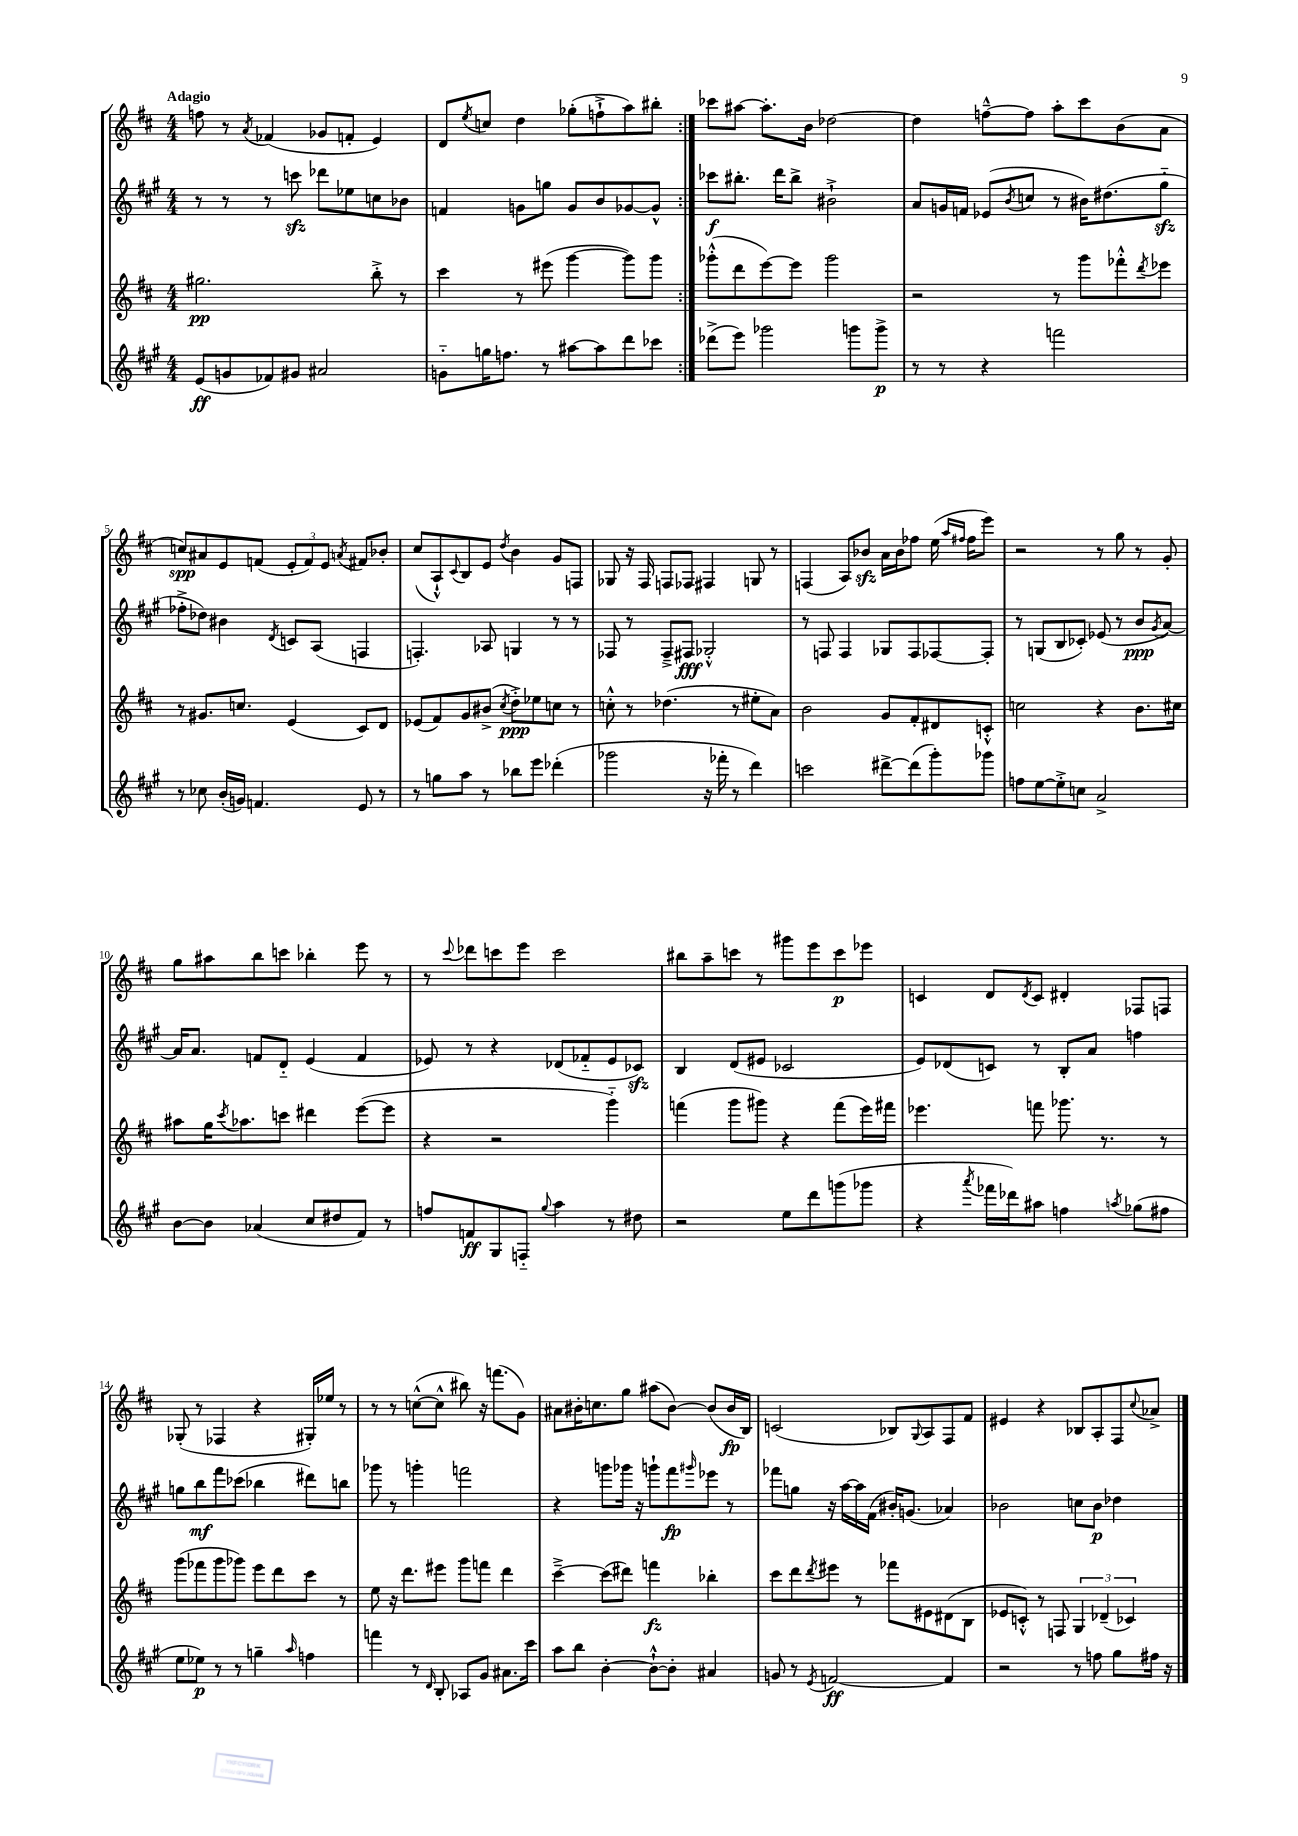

**kern	**kern	**kern	**kern
*staff4	*staff3	*staff2	*staff1
*clefG2	*clefG2	*clefG2	*clefG2
*k[f#c#g#]	*k[f#c#]	*k[f#c#g#]	*k[f#c#]
*M4/4	*M4/4	*M4/4	*M4/4
(8e/L	2.gg#\	8r	8ff\
8g/	.	8r	8r
.	.	.	8qa/
8f-/)	.	8r	(4f-/
8g#/J	.	8ccc\	.
2a#/	.	8ddd-\L	8g-/L
.	.	8ee-\	8f'/J
.	8bb'^\	8cc\	4e/)
.	8r	8b-\J	.
=	=	=	=
8g'~\L	4ccc#\	4f/	8d/L
.	.	.	8qee/
16gg\K	.	.	8cc/J
8.ff\J	.	.	.
.	8r	8g\L	4dd\
8r	(8eee#\	8gg\J	.
[8aa#\L	[4ggg\	8g/L	(8gg-'\L
8aa#\]	.	8b/	8ff`^\
8ddd\	8ggg\]L)	[8g-/	8aa\)
8ccc-\J	8ggg\J	8g-^^/]J	8bb#'\J
=:|!	=:|!	=:|!	=:|!
(8ddd-^\L	(8ggg-'^^\L	8ccc-\L	8ccc-\L
8eee\J)	8ddd\	8.bb#'\J	[8aa#\J
2ggg-\	[8eee\)	.	8.aa#'\]L
.	.	16ddd\LK	.
.	8eee\]J	8bb#^\J	.
.	.	.	16b\Jk
.	2ggg-\	2b#`^\	[2dd-\
8ggg\L	.	.	.
8ggg^\J	.	.	.
=	=	=	=
8r	2r	8a/L	4dd-\]
8r	.	16g/L	.
.	.	16f/JJ	.
4r	.	(8e-/L	[8ff~^^\L
.	.	8qb/	.
.	.	8cc/J	8ff\]J
2fff\	8r	8r	8aa'\L
.	8ggg\L	16b#\LK)	8ccc#\
.	.	(8.dd#\	.
.	8fff-'^^\	.	(8b\
.	8qddd/	.	.
.	8eee-\J	8gg#'~\J	8a\J
=	=	=	=
8r	8r	8ff-'^\L	8cc/L)
8cc-\	8.g#/L	8dd-\J)	8a#/
(16b'/LL	.	4b#\	8e/
16g/JJ)	8.cc/J	.	.
4.f/	.	.	(8f/J
.	.	8qd/	.
.	(4e/	8c/L	12e'/L
.	.	.	12f/)
.	.	(8A/J	.
.	.	.	12e/J
.	.	.	8qa/
8e/	8c#/L)	4F/	8f#/L
8r	8d/J	.	8b-'/J
=	=	=	=
8r	(8e-/L	4.F'/)	(8cc#/L
8gg\L	8f#/)	.	8A`^^/)
.	.	.	8qqc#/
8aa\J	8g/	.	8B/
8r	(8b#^/J	8A-/	8e/J
.	8qcc#/	.	8qdd/
8bb-\L	8dd'^\L)	4G/	4b\
8eee\J	8ee-\	.	.
(4ddd-'\	8cc\J	8r	8g/L
.	8r	8r	8F/J
=	=	=	=
2ggg-\	8cc'^^\	8F-/	8G-/
.	8r	8r	16r
.	.	.	16F#/
.	(4.dd-\	8F-~^/L	8F/L
.	.	8F#/J	8F-/J
16r	.	2G-'^^/	4F#/
16fff-'\	.	.	.
8r	8r	.	.
4ddd\)	8ee#'\L	.	8G/
.	8a\J)	.	8r
=	=	=	=
2ccc\	2b\	8r	(4F/
.	.	8F/	.
.	.	4F/	8A/L)
.	.	.	8b-/J
[8ddd#^\L	8g/L	8G-/L	16a\LL
.	.	.	16b-\J
(8ddd#\]	8f#'/	8F/	8ff-\J
8ggg#'\)	8d#/	[8F-/	(16ee\
.	.	.	16qqaa/LL
.	.	.	16qqff#/JJ
.	.	.	16ff#\LK
8ggg-\J	8c'^^/J	8F-'/]J	8eee\J)
=	=	=	=
8ff\L	2cc\	8r	2r
[8ee\	.	(8G/L	.
8ee'^\]	.	8B/	.
8cc\J	.	8c-'/J)	.
2a^/	4r	(8e-/	8r
.	.	8r	8gg\
.	8.b\L	8b/L	8r
.	.	8qg#/	.
.	.	[8a/J)	8g'/
.	16cc#\Jk	.	.
=	=	=	=
[8b\L	8aa#\L	16a/]LK	8gg\L
.	.	8.a/J	.
8b\]J	16gg\K	.	8aa#\
.	8qccc#/	.	.
.	8.aa-\	.	.
(4a-/	.	8f/L	8bb\
.	8ccc\J	8d'~/J	8ccc\J
8cc#/L	4ddd#\	(4e/	4bb-'\
8dd#/	.	.	.
8f#/J)	([8eee\L	4f/	8eee\
8r	8eee\]J	.	8r
=	=	=	=
8ff/L	4r	8e-/)	8r
.	.	.	8qqccc#/
8f/	.	8r	8ddd-\L
8G#/	2r	4r	8ccc\
8F'~/J	.	.	8eee\J
8qqgg#/	.	.	.
4aa\	.	(8d-/L	2ccc\
.	.	8f-'~/	.
8r	4ggg'~\)	8e-/	.
8dd#\	.	8c-/J)	.
=	=	=	=
2r	(4fff\	4B/	8bb#\L
.	.	.	8aa~\
.	8ggg\L	(8d/L	8ccc\J
.	8ggg#\J)	8e#/J	8r
8ee\L	4r	2c-/	8ggg#\L
8ddd\	.	.	8eee\
(8ggg\	(8fff\L	.	8ccc\
8ggg-\J	16eee\L)	.	8eee-\J
.	16fff#\JJ	.	.
=	=	=	=
4r	4.eee-\	8e/L)	4c/
.	.	(8d-/	.
8qaaa/	.	.	.
16fff-\LL	.	8c/J)	8d/L
16ddd-\J)	.	.	.
.	.	.	8qd/
8aa#\J	8fff\	8r	8c/J
4ff\	8.ggg-\	8B'/L	4d#'/
.	.	8a/J	.
.	8.r	.	.
8qaa/	.	.	.
(8gg-\L	.	4ff\	8F-/L
8ff#\J	8r	.	8F/J
=	=	=	=
8ee\L	(8ggg\L	8gg\L	(8G-'/
8ee-\J)	8fff-\	8bb\	8r
8r	8ggg\	8fff#\	4F-/
8r	8ggg-\J)	(8ccc-\J	.
4gg~\	8eee\L	4bb-\	4r
.	8ddd\	.	.
16qqaa/	.	.	.
4ff\	8ccc#\J	8ddd#\L)	16G#'/LL)
.	.	.	16ee-/JJ
.	8r	8bb\J	8r
=	=	=	=
4fff\	8ee\	8ggg-\	8r
.	16r	8r	8r
.	8.ddd\L	.	.
8r	.	4ggg'\	([8cc^^\L
16qqd/	.	.	.
8B'/	8eee#\J	.	8cc^^\]J
8A-/L	8ggg\L	2fff\	8bb#\)
8g#/J	8fff\J	.	16r
.	.	.	(8.fff\L
8.a#\L	4ddd\	.	.
.	.	.	8g\J)
16ccc#\Jk	.	.	.
=	=	=	=
8aa\L	[4ccc#~^\	4r	8a#\L
8bb\J	.	.	16b#'\K
.	.	.	8.cc\
[4b'\	(8ccc#\]L	8ggg\L	.
.	8ddd#\J)	16ggg-\Jk	8gg\J
.	.	16r	.
8b`^^\_L	4fff\	8ggg`\L	(8aa#\L
8b'\]J	.	8fff#\	[8b#\J)
.	.	16qqggg#/	.
4a#/	4bb-'\	8eee-\J	(8b#/]L
.	.	8r	16b#/L
.	.	.	16B/JJ)
=	=	=	=
8g/	8ccc#\L	8fff-\L	(2c/
8r	8ddd\	8gg\J	.
8qe/	8qddd/	.	.
[2f/	8eee#\J	16r	.
.	.	[16aa\LL	.
.	8r	16aa\]	.
.	.	(16f#\JJ	.
.	8fff-\L	16b#'/LK)	8B-/L)
.	.	(8.g/J	.
.	.	.	8qqG/
.	8e#\	.	8A/
4f/]	(8d#\	4a-/)	8F#/
.	8B\J	.	8f#/J
=	=	=	=
2r	8e-/L	2b-\	4e#/
.	8c'^^/J)	.	.
.	8r	.	4r
.	8F/	.	.
8r	6G/	8cc\L	8B-/L
8ff\	.	8b-\J	8A'/
.	(6d-~/	.	.
8gg#\L	.	4dd-\	8F#/
.	6c-/)	.	.
.	.	.	8qqcc#/
16ff#\Jk	.	.	8a-^/J
16r	.	.	.
==	==	==	==
*-	*-	*-	*-
